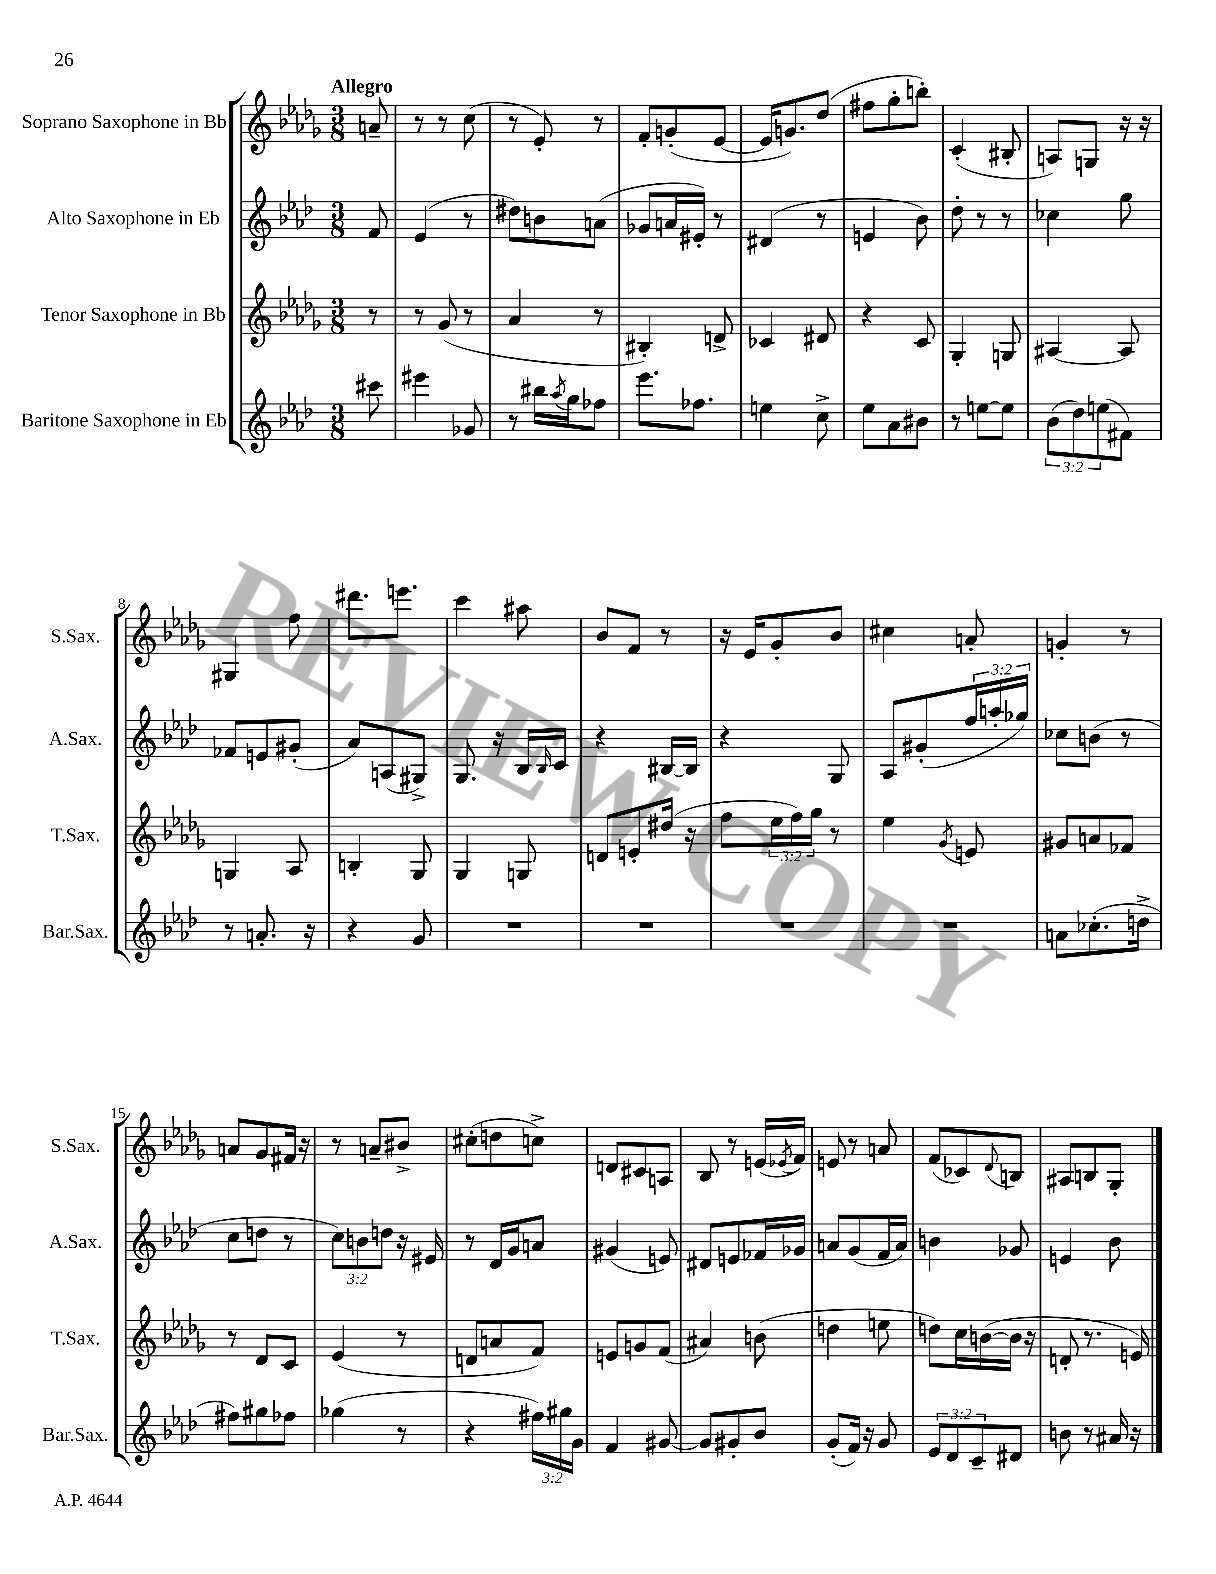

**kern	**kern	**kern	**kern
*staff4	*staff3	*staff2	*staff1
*clefG2	*clefG2	*clefG2	*clefG2
*k[b-e-a-d-]	*k[b-e-a-d-g-]	*k[b-e-a-d-]	*k[b-e-a-d-g-]
*M3/8	*M3/8	*M3/8	*M3/8
8ccc#\	8r	8f/	8a~/
=	=	=	=
4eee#\	8r	(4e-/	8r
.	(8g-/	.	8r
8g-/	8r	8r	(8cc\
=	=	=	=
8r	4a-/	8dd#\L)	8r
16bb#\LL	.	8b\	8e-'/)
8qaa-/	.	.	.
16gg\J	.	.	.
8ff-\J	8r	(8a\J	8r
=	=	=	=
8.eee-\L	4B#'/)	8g-/L	8f'/L
.	.	16a/L	(8g'/
8.ff-\J	.	16e#'/JJ)	.
.	8d^/	8r	[8e-/J
=	=	=	=
4ee\	4c-/	(4d#/	16e-/]LK
.	.	.	8.g/)
8cc^\	8d#/	8r	(8dd-/J
=	=	=	=
8ee-\L	4r	4e/	8ff#\L
8a-\	.	.	8gg-'\
8b#\J	8c/	8b-\)	8bb'\J)
=	=	=	=
8r	4G-'/	8dd-'\	(4c'/
[8ee\L	.	8r	.
8ee\]J	8G/	8r	8B#'/
=	=	=	=
(12b-\L	[4A#/	4cc-\	8A/L)
12dd-\)	.	.	.
.	.	.	8G/J
(12ee\	.	.	.
8f#\J)	8A#/]	8gg\	16r
.	.	.	16r
=	=	=	=
8r	4G/	8f-/L	4G#/
8.a'/	.	8e/	.
.	8A-/	(8g#'/J	8ff\
16r	.	.	.
=	=	=	=
4r	4B'/	8a-/L)	8.ddd#\L
.	.	(8A/	.
.	.	.	8.eee\J
8g/	8G-/	8G#^/J)	.
=	=	=	=
4.r	4G-/	8.G/	4ccc\
.	.	16r	.
.	8G/	16B-/LL	8aa#\
.	.	16qqB-/	.
.	.	16c/JJ	.
=	=	=	=
4.r	8d/L	4r	8b-/L
.	8e'/	.	8f/J
.	(16dd#/Jk	[16B#/LL	8r
.	16r	16B#/]JJ	.
=	=	=	=
4.r	8ff\L	4r	16r
.	.	.	16e-/LK
.	24ee-\L	.	8g-'/
.	24ff\)	.	.
.	24gg-\JJ	.	.
.	8r	8G/	8b-/J
=	=	=	=
4.r	4ee-\	8A-/L	4cc#\
.	.	(8g#'/	.
.	8qg-/	.	.
.	8e/	24ff/L	8a'/
.	.	24aa'/	.
.	.	24gg-/JJ)	.
=	=	=	=
8a\L	8g#/L	8cc-\L	4g'/
(8.cc-'\	8a/	(8b\J	.
.	8f-/J	8r	8r
16dd^\Jk	.	.	.
=	=	=	=
8ff#\L)	8r	8cc\L	8a/L
8gg#\	8d-/L	8dd\J	8g-/
8ff-\J	8c/J	8r	16f#/Jk
.	.	.	16r
=	=	=	=
(4gg-\	(4e-/	12cc\L)	8r
.	.	12b\	.
.	.	.	8a~/L
.	.	12dd\J	.
8r	8r	16r	8b#^/J
.	.	16e#/	.
=	=	=	=
4r	8d/L	8r	(8cc#'\L
.	8a/	16d-/LL	8dd\
.	.	16g/J	.
24ff#\LL)	8f/J)	8a/J	8cc^\J)
24gg#\	.	.	.
24g\JJ	.	.	.
=	=	=	=
4f/	8e/L	(4g#/	8d/L
.	8g/	.	8c#/
[8g#/	(8f/J	8e/)	8A/J
=	=	=	=
8g#/]L	4a#/)	8d#/L	8B-/
8g#'/	.	8e/	8r
8b-/J	(8b\	16f-/L	(16e/LL
.	.	.	8qe-/
.	.	16g-/JJ	16f/JJ)
=	=	=	=
(8g'/L	4dd\	8a/L	8e/
16f/Jk)	.	(8g/	8r
16r	.	.	.
8g/	8ee\	16f/L	8a/
.	.	16a/JJ)	.
=	=	=	=
12e-/L	8dd\L)	4b\	(8f/L
12d-/	.	.	.
.	16cc\L	.	8c-/)
12c~/	.	.	.
.	([16b\	.	.
.	.	.	8qqd-/
8d#/J	16b\]JJ	8g-/	8B/J
.	16r	.	.
=	=	=	=
8b\	8d'/	4e/	8A#/L
8r	8.r	.	8B/
16a#/	.	8b-\	8G-'/J
16r	16e/)	.	.
==	==	==	==
*-	*-	*-	*-
